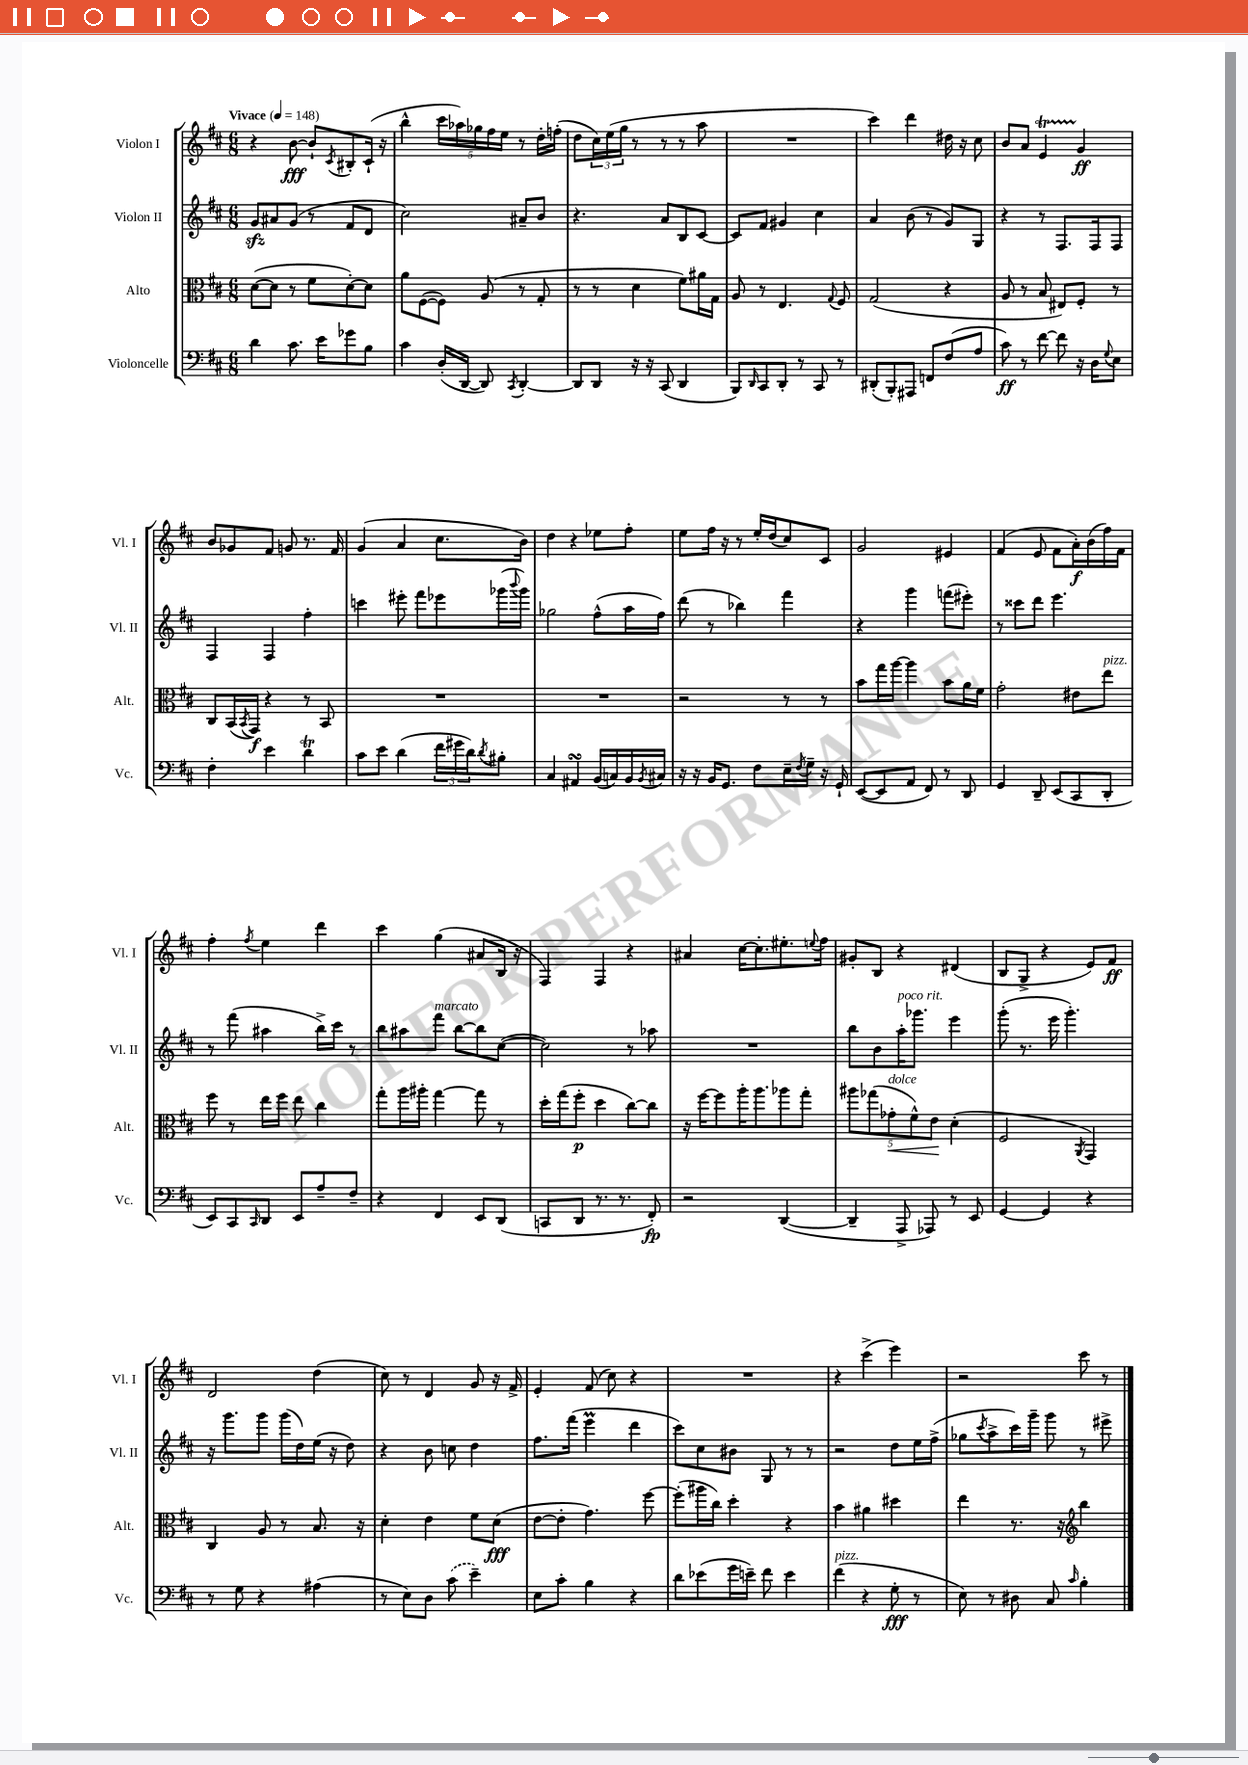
<<
\new StaffGroup <<
\new Staff = "s0" \with { instrumentName = "Violon I" shortInstrumentName = "Vl. I" } {
    \clef treble \key d \major \numericTimeSignature \time 6/8 \tempo "Vivace" 4 = 148
    r4 b'8~\fff b'8-! \acciaccatura { cis'8 } bis8-. cis'16-!( r16 |
    b''4-^ \tuplet 5/4 { cis'''16 aes''16) ges''16 fis''16 e''16 } r8 d''16-. f''16-.( |
    d''8 \tuplet 3/2 { cis''16) e''16( g''16 } r8 r8 r8 a''8 |
    R2. |
    cis'''4) d'''4 dis''16 r16 cis''8 |
    b'8 a'8 e'4\startTrillSpan g'4\stopTrillSpan\ff |
    b'8 ges'8 fis'8 g'8 r8. fis'16 |
    g'4( a'4 cis''8. b'16) |
    d''4 r4 ees''8 fis''8-. |
    e''8 fis''16 r16 r8 e''16-. d''16( cis''8) cis'8 |
    g'2 eis'4 |
    fis'4( e'8 fis'8 a'16-.\f) b'16( fis''16) fis'16 |
    fis''4-. \acciaccatura { fis''8 } e''4 d'''4 |
    cis'''4 g''4( ais'8 b16 r16 |
    fis4) fis4 r4 |
    ais'4 cis''16~ cis''8.-. eis''8.-. \appoggiatura { e''8 } fis''16 |
    gis'8-. b8 r4 dis'4( |
    b8 g8-> r4 e'8) fis'8\ff |
    d'2 d''4( |
    cis''8) r8 d'4 g'8 r16 fis'16-> |
    e'4-. fis'8( cis''8) r4 |
    R2. |
    r4 cis'''4->( e'''4) |
    r2 cis'''8 r8 \bar "|." |
}
\new Staff = "s1" \with { instrumentName = "Violon II" shortInstrumentName = "Vl. II" } {
    \clef treble \key d \major \numericTimeSignature \time 6/8
    g'8\sfz ais'8 g'8( r8 fis'8 d'8 |
    cis''2) ais'8-- b'8 |
    r4. a'8 b8 cis'8~ |
    cis'8 fis'8 gis'4 cis''4 |
    a'4 b'8( r8 g'8) g8 |
    r4 r8 fis8. fis16 fis8 |
    fis4 fis4 fis''4-. |
    c'''4 eis'''8-. fis'''8 ees'''8 ges'''16( \appoggiatura { b'''8 } ges'''16) |
    ges''2 fis''8-^( a''16 fis''16) |
    d'''8( r8 bes''4) fis'''4 |
    r4 g'''4 f'''8( eis'''8-.) |
    r8 cisis'''8 d'''8 e'''4. |
    r8 fis'''8( ais''4 b''16->) cis'''16 r8 |
    b''8 ais''8 fis'''8^\markup { \italic "marcato" } b''8~ b''8 cis''8~( |
    cis''2) r8 aes''8 |
    R2. |
    b''8 b'8 a''16-.^\markup { \italic "poco rit." } ges'''8. e'''4 |
    g'''8-.( r8. e'''16 g'''4.-.) |
    r16 g'''8. g'''8 g'''16( d''16) e''16( r16 d''8) |
    r4 b'8 c''8 d''4 |
    fis''8. fis'''16( e'''4\prall d'''4 |
    cis'''8) cis''8 bis'8 g8 r8 r8 |
    r2 d''8 e''16 fis''16->( |
    ges''8 \acciaccatura { cis'''8 } a''8-> cis'''16) g'''16-- g'''8 r8 eis'''8-> \bar "|." |
}
\new Staff = "s2" \with { instrumentName = "Alto" shortInstrumentName = "Alt." } {
    \clef alto \key d \major \numericTimeSignature \time 6/8
    d'8~( d'8 r8 fis'8 d'8~-.) d'8 |
    a'8 fis8~( fis8) a8( r8 g8-. |
    r8 r8 d'4 fis'8) ais'16 g16 |
    a8 r8 e4. \appoggiatura { g8 } fis8 |
    g2( r4 |
    a8 r8 b8 eis8) fis8-. r8 |
    cis8 b,16( \acciaccatura { b,8 } g,16\f) r4 r8 b,8 |
    R2. |
    R2. |
    r2 r8 r8 |
    b'8 g''16 a''16~ a''4 b'8 a'16 fis'16 |
    g'2-. eis'8 e''8^\markup { \italic "pizz." } |
    fis''8 r8 e''16 fis''16 e''8 cis''4 |
    g''8-. a''16 ais''16-. g''4~ g''8 r8 |
    d''16-. g''16( fis''8-.\p d''4 cis''8~) cis''8 |
    r16 fis''16~ fis''8 a''16-. a''8. aes''8 g''8-. |
    \tuplet 5/4 { ais''8 ges''8( ges'8-.\<^\markup { \italic "dolce" } fis'8-^) e'8\! } d'4-.( |
    fis2 \acciaccatura { a,8 } g,4) |
    cis4 a8 r8 b8. r16 |
    d'4-. e'4 fis'8 d'8\fff( |
    e'8~ e'8-. g'4.) fis''8~ |
    fis''8-.( ais''16 cis''16) d''4-. r4 |
    b'4 ais'4 dis''4 |
    e''4 r8. r16 \clef treble b''4 \bar "|." |
}
\new Staff = "s3" \with { instrumentName = "Violoncelle" shortInstrumentName = "Vc." } {
    \clef bass \key d \major \numericTimeSignature \time 6/8
    d'4 cis'8. e'16 ges'8 b8 |
    cis'4 d16-.( d,16~ d,8) \acciaccatura { cis,8 } d,4~-. |
    d,8 d,8 r16 r16 cis,8( d,4 |
    b,,8) \grace { d,16 } cis,8 d,8-. r8 cis,8 r8 |
    dis,8-.( b,,8-.) ais,,8 f,8 fis8( a8 |
    cis'8\ff) r8 fis'8~ fis'8 r16 d16 \appoggiatura { g8 } e8 |
    fis4-. e'4 d'4\trill |
    cis'8 e'8 d'4( \tuplet 3/2 { fis'16 gis'16 d'16) } \acciaccatura { d'8 } bis8-. |
    cis4 ais,4\turn b,16( c16) b,16 \acciaccatura { b,8 } cis16 |
    r16 r16 b,16 g,8. fis8 e16-- \acciaccatura { fis8 } g16-- r16 g,16-! |
    e,8~( e,8 a,8 fis,8) r8 d,8 |
    g,4 d,8-- e,8( cis,8 d,8-. |
    e,8) cis,8 \grace { cis,16 } d,8 e,8 a8-- fis8-- |
    r4 fis,4 e,8 d,8( |
    c,8 d,8 r8. r8. fis,8-.\fp) |
    r2 d,4~( |
    d,4-- a,,8-> aes,,8) r8 e,8 |
    g,4~ g,4 r4 |
    r8 g8 r4 ais4( |
    r8 e8) d8 \once \slurDashed cis'8( e'4--) |
    e8 cis'8-. b4 r4 |
    d'8 ees'8( g'16 e'16--) fis'8 e'4 |
    fis'4^\markup { \italic "pizz." }( r4 g8-.\fff r8 |
    e8) r8 dis8 cis8 \grace { cis'16 } b4-. \bar "|." |
}
>>
>>
\layout { \context { \Score \remove "Bar_number_engraver" } }
